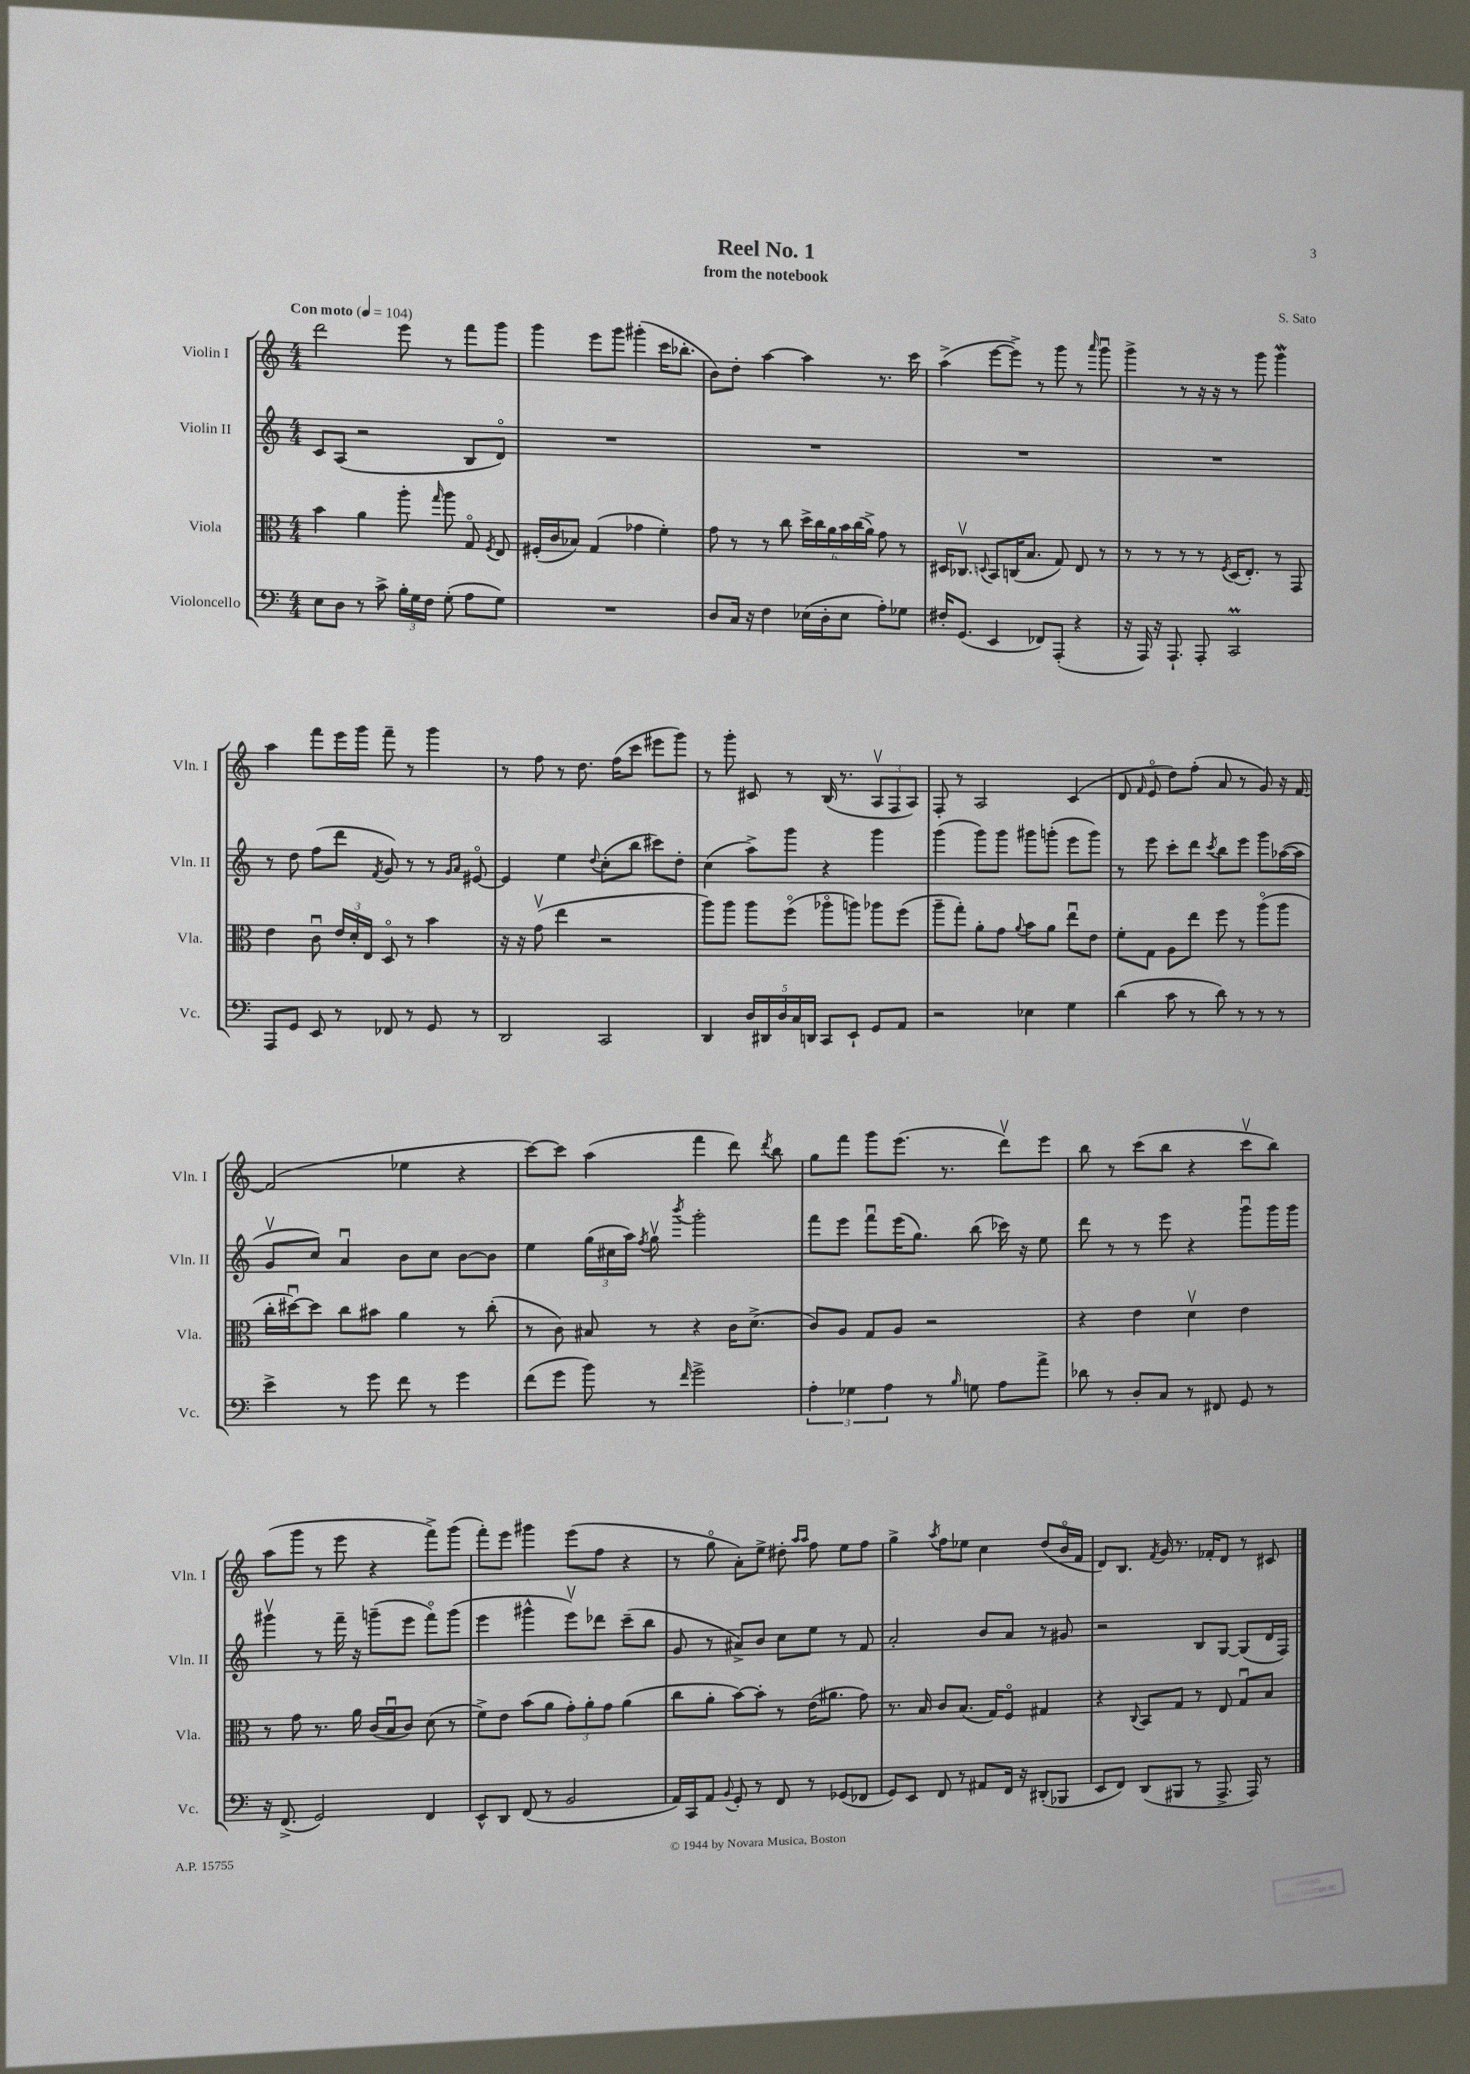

**kern	**kern	**kern	**kern
*staff4	*staff3	*staff2	*staff1
*clefF4	*clefC3	*clefG2	*clefG2
*k[]	*k[]	*k[]	*k[]
*M4/4	*M4/4	*M4/4	*M4/4
*MM104	*MM104	*MM104	*MM104
8E	4b	8c	2ddd
8D	.	(8A	.
8r	4a	2r	.
8c^	.	.	.
24B'	8aa'	.	8eee
24G	.	.	.
24F	.	.	.
.	16qqgg	.	.
(8G'	8aa	.	8r
8A	8Go	8B	8fff
.	8qF	.	.
8G)	8E	8do)	8ggg
=	=	=	=
1r	(16F#'	1r	4ggg
.	16c	.	.
.	8B-)	.	.
.	(4G	.	8eee
.	.	.	8ggg
.	4g-	.	(4ggg#'
.	4f')	.	16ccc
.	.	.	8.bb-'
=	=	=	=
8D	8g	1r	8b)
16C	8r	.	8dd'
16r	.	.	.
4F	8r	.	[4aa
.	8cc	.	.
(16E-	24dd^	.	4aa]
.	24cc	.	.
16D'	.	.	.
.	24a	.	.
8E-	24b	.	.
.	(24cc	.	.
.	24a^)	.	.
8A')	8g	.	8.r
8G-	8r	.	.
.	.	.	16ccc
=	=	=	=
16F#'	16D#	1r	(4aa^
(8.GG	8.C-v	.	.
.	8qqD	.	.
4EE	8BB	.	[8eee
.	(16C	.	8eee^])
.	8.B	.	.
8FF-)	.	.	8r
(8AAA'	8G)	.	8ggg
4r	8E	.	8r
.	.	.	16qqaaa
.	8r	.	8gggu
=	=	=	=
16r	8r	1r	4ggg^
16AAA)	.	.	.
16r	8r	.	.
8.AAA`	.	.	.
.	8r	.	8r
8AAA'	8r	.	16r
.	.	.	16r
.	8qF	.	.
2CC	(16D	.	8r
.	8.E')	.	.
.	.	.	8ggg
.	8r	.	4ggg
.	8GG	.	.
=	=	=	=
8AAA	4e	8r	4aa
8GG	.	8dd	.
8EE	8cu	(8ff	8fff
8r	24e	8ddd	16eee
.	24d'	.	.
.	.	.	16ggg
.	24E	.	.
.	.	8qf	.
8FF-	8Do	8g)	8fff~
8r	8r	8r	8r
8GG	4b	8r	4ggg
.	.	16qqg	.
.	.	16qqa	.
8r	.	[8e#o	.
=	=	=	=
2DD	16r	4e#]	8r
.	16r	.	.
.	(8gv	.	8ff
.	4ee	4ee	8r
.	.	.	8.dd
.	.	8qqdd	.
2CC	2r	(8cc'	.
.	.	.	(16ff
.	.	8bb	8ccc
.	.	8ccc#)	8eee#
.	.	8dd'	8ggg)
=	=	=	=
4DD	8aa)	(4cc	8r
.	8aa	.	8ggg'
20D	8aa	8aa^)	8c#
20DD#	.	.	.
20D	.	.	.
.	(8ffo	8ggg	8r
20C	.	.	.
20DD	.	.	.
8CC	8aa-o	4r	(16B
.	.	.	8.r
8EE`	8aa)	.	.
8GG	8aa-	4ggg	12Av
.	.	.	12F
8AA	(8ff	.	.
.	.	.	12A)
=	=	=	=
2r	8aa~	(4ggg	8F'
.	8gg')	.	8r
.	8a'	8ggg)	2A
.	8g	8ggg	.
.	8qqa	.	.
4E-	8b	8ggg#	.
.	8a	(8ggg'	.
4G	8eeu	8eee	(4c
.	8e	8ggg)	.
=	=	=	=
(4d	8f'	8r	8d
.	.	.	16qqf
.	8G	8eee	8eo
8c	8A	8ccc'	8dd)
8r	8ee	8ddd	(8ff'
.	.	8qccc	.
8d)	8ff	8bb	8a
8r	8r	8eee	8r
8r	(8aao	8ggg	8g)
8r	8aa	([16aa-	16r
.	.	16aa-]	[16f
=	=	=	=
4e^	16cc'	8gv	(2f]
.	[16dd#u)	.	.
.	8dd#]	8cc)	.
8r	8cc	4au	.
8g	8b#	.	.
8f	4a	8b	4ee-
8r	.	8cc	.
4g	8r	[8b	4r
.	(8cc'	8b]	.
=	=	=	=
(8f	8r	4ee	[8ccc)
8g	8c)	.	8ccc]
8b)	8B#	(24gg	(4aa
.	.	24cc#	.
.	.	24aa)	.
.	.	8qff	.
8r	8r	8ggv	.
16qqf	.	8qbbb	.
2g^	4r	2ggg'	4fff
.	16c	.	8ddd)
.	(8.d^	.	.
.	.	.	8qddd
.	.	.	8bb
=	=	=	=
6A'	8c)	8fff	8gg
.	8A	8eee	8fff
6G-	.	.	.
.	8G	8fffu	8ggg
6A	.	.	.
.	8A	(16eee	(8.eee
.	.	8.gg)	.
8r	2r	.	.
.	.	.	8.r
16qqB	.	.	.
8G	.	(8bb	.
8A	.	16ccc-)	8dddv)
.	.	16r	.
8a^	.	8ee	8eee
=	=	=	=
8d-	4r	8ddd	8bb
8r	.	8r	8r
8D'	4e	8r	(8ccc
8C	.	8eee	8bb
8r	4dv	4r	4r
8FF#	.	.	.
8GG	4e	8gggu	8cccv
8r	.	16ggg	8bb)
.	.	16ggg	.
=	=	=	=
16r	8r	4ggg#v	(8aa
(8.FF^	.	.	.
.	8g	.	8ggg
2GG)	8.r	8r	8r
.	.	16fff~	8eee
.	16a	16r	.
.	(16c	(8ggg~	4r
.	16Bu	.	.
.	8c)	8eee	.
4FF	(8d	8fffo)	8fff^)
.	8r	(8ggg	(8ggg
=	=	=	=
8EE^^	8f^)	4eee	8fff')
8DD	8e	.	8eee
(8FF	(8b	4ggg#^^	4ggg#
8r	8a	.	.
2BB	12g')	8eeev)	(8eee
.	12a'	.	.
.	.	8ddd-	8ff
.	12g	.	.
.	(4a	(8ccc~	4r
.	.	8bb	.
=	=	=	=
16AA)	8cc	8g	8r
16CC	.	.	.
8AA	8a'	8r	8ggo
8qqBB	.	.	.
8GG'	[8b)	8a#^)	8a')
8r	8b']	8b	8ee^
8FF	8r	8cc	8dd#'
.	.	.	16qqaa
.	.	.	16qqaa
8r	(16e	8ee	8ff
.	8.a#	.	.
(8GG-	.	8r	8ee
8FF-	8g)	8f	8ff
=	=	=	=
8GG)	8.r	2a'	4gg^
8EE	.	.	.
.	16B	.	.
.	.	.	8qaa
8FF	8c	.	8ff
8r	(8.B	.	8ee-
8AA#	.	8b	4cc
.	16G)	.	.
16FF	8Fo	8a	.
16r	.	.	.
(8DD#'	4G#	8r	(8dd
8BBB-	.	8g#	16bo
.	.	.	16f
=	=	=	=
8EE	4r	2r	8d)
8FF)	.	.	8.B
.	8qqC	.	.
(8DD	8BB	.	.
.	.	.	8qf
.	.	.	16g
8BBB#	8G	.	8.r
8r	8r	8B	.
.	.	.	16f-'
8.AAA^	8E	[8G	8d
.	8Gu	(8G]	8r
16AAA)	.	.	.
8r	8B	16d	8c#
.	.	16F)	.
==	==	==	==
*-	*-	*-	*-
